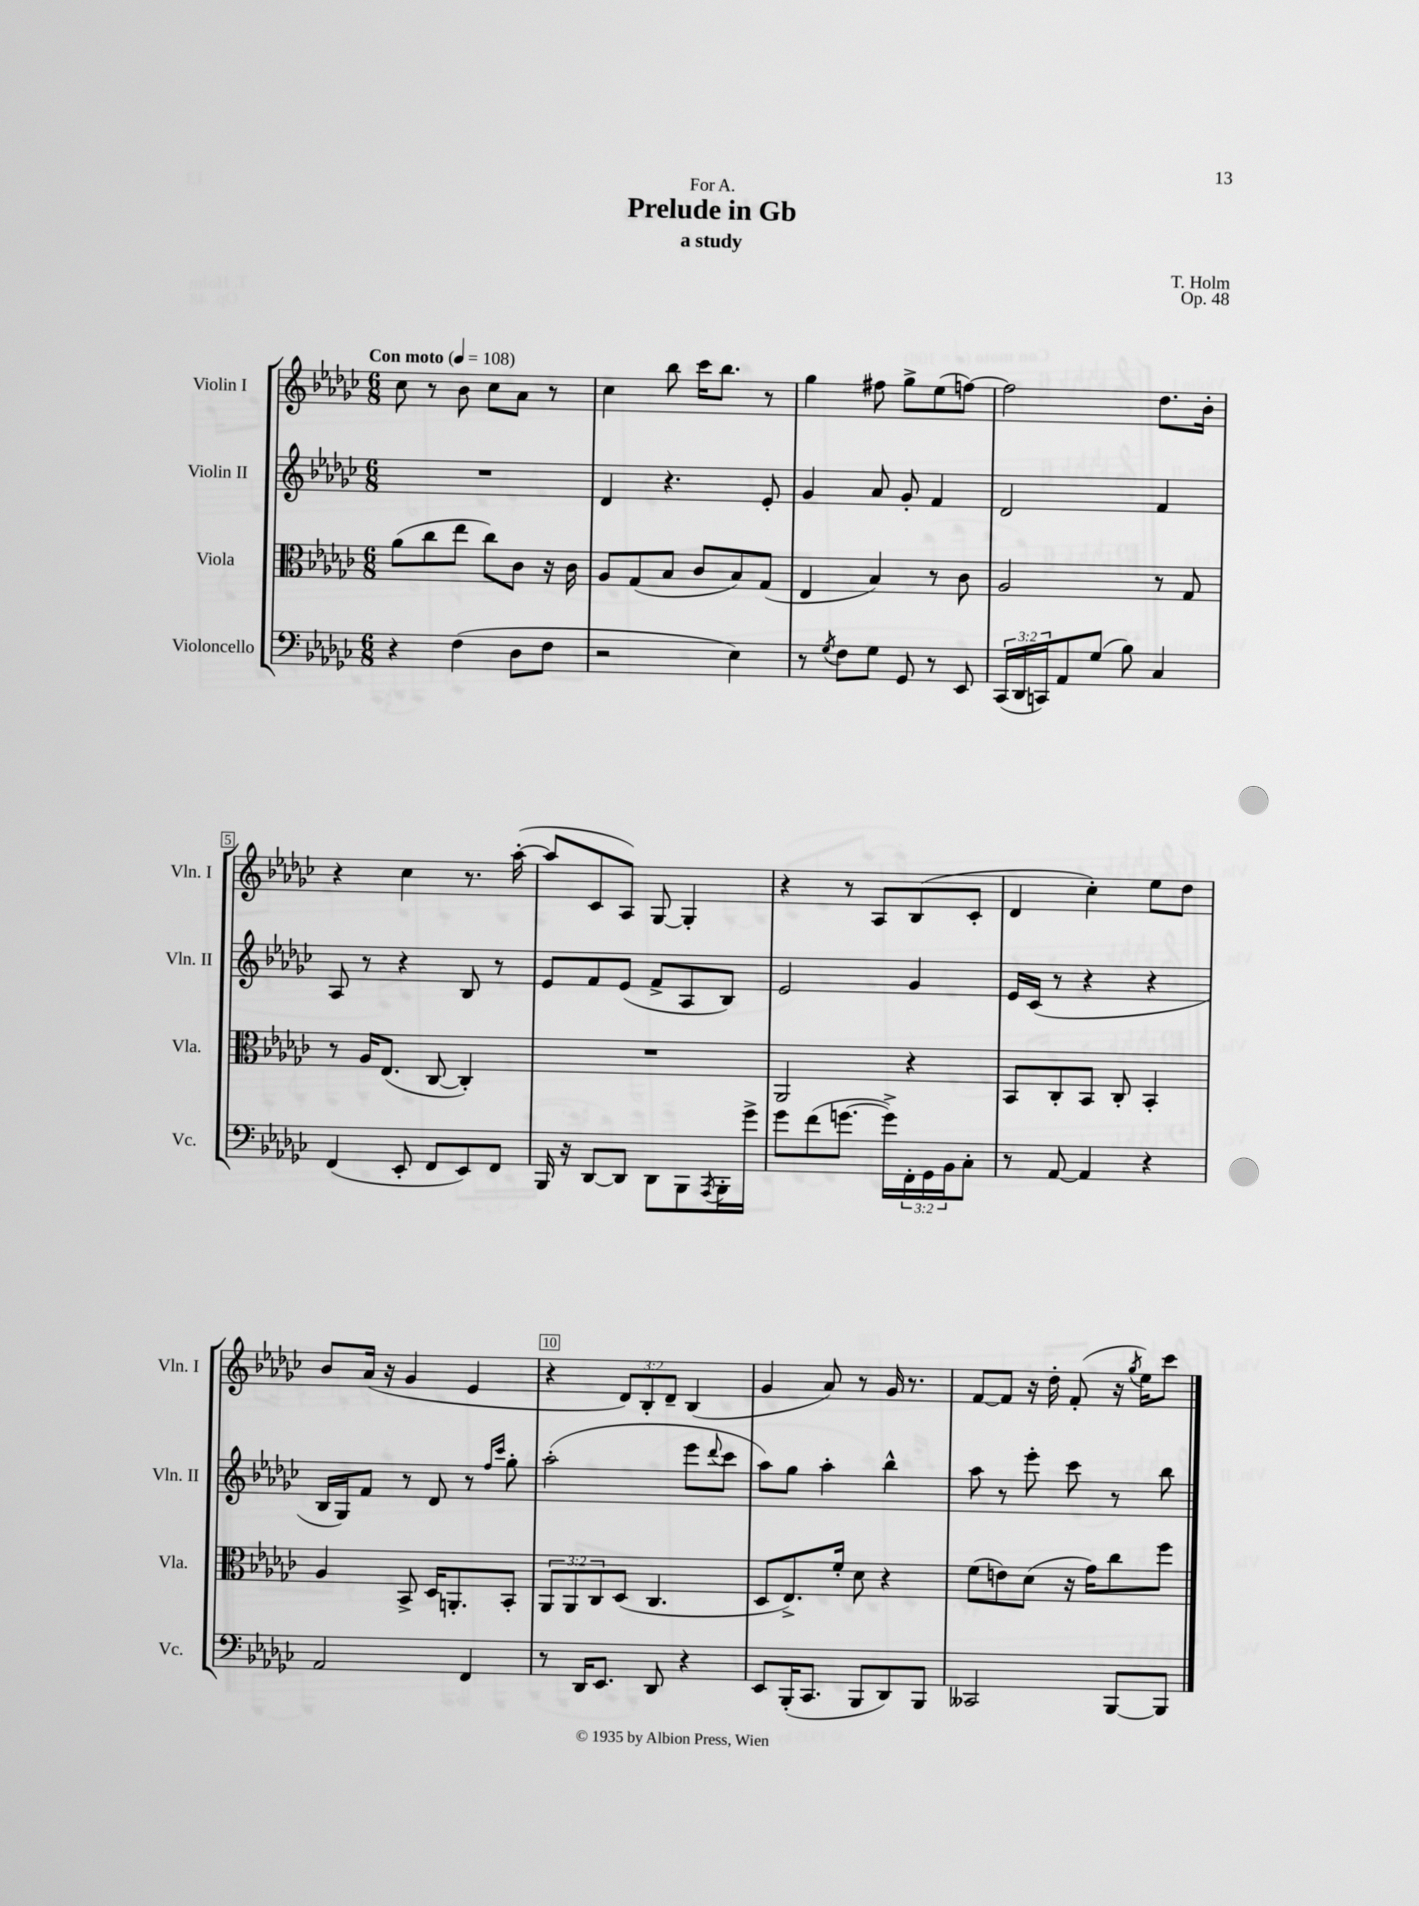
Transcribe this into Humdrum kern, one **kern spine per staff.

**kern	**kern	**kern	**kern
*part4	*part3	*part2	*part1
*staff4	*staff3	*staff2	*staff1
*I"Violoncello	*I"Viola	*I"Violin II	*I"Violin I
*I'Vc.	*I'Vla.	*I'Vln. II	*I'Vln. I
*clefF4	*clefC3	*clefG2	*clefG2
*k[b-e-a-d-g-c-]	*k[b-e-a-d-g-c-]	*k[b-e-a-d-g-c-]	*k[b-e-a-d-g-c-]
*M6/8	*M6/8	*M6/8	*M6/8
*MM108	*MM108	*MM108	*MM108
=1	=1	=1	=1
!	!	!	!LO:TX:a:B:t=Con moto
4r	(8a-\L	2.r	8cc-\
.	8cc-\	.	8r
(4F\	8ee-\J	.	8b-\
.	8cc-\L)	.	8cc-\L
8D-\L	8c-\J	.	8a-\J
8F\J	16r	.	8r
.	16c-\	.	.
=2	=2	=2	=2
2r	8A-/L	4d-/	4cc-\
.	(8G-/	.	.
.	8B-/J	4.r	8bb-\
.	8c-/L	.	16ccc-\KL
.	.	.	8.bb-\J
4E-\)	8B-/)	.	.
.	(8G-/J	8e-'/	8r
=3	=3	=3	=3
8r	4E-/	4g-/	4gg-\
8qG-/	.	.	.
8F\L	.	.	.
8G-\J	4B-/)	8a-/	8ff#X\
8GG-/	.	8g-'/	8gg-^\L
8r	8r	4f/	(8ee-\
8EE-/	8c-\	.	[8ffn\J)
=4	=4	=4	=4
(24CC-/LL	2A-/	2d-/	2ff\]
24DD-/	.	.	.
24CCn/J)	.	.	.
8AA-/	.	.	.
(8G-/J	.	.	.
8B-\)	.	.	.
4C-/	8r	4f/	8.dd-\L
.	8G-/	.	.
.	.	.	16b-'\Jk
!!LO:LB:g=z
=5	=5	=5	=5
(4FF/	8r	8A-/	4r
.	16A-/KL	8r	.
.	(8.E-/J	.	.
8EE-'/	.	4r	4cc-\
8FF/L	[8C-/	.	.
8EE-/)	4C-'/])	8B-/	8.r
8FF/J	.	8r	.
.	.	.	([16aa-'\
=6	=6	=6	=6
16BBB-/	2.r	8e-/L	8aa-/L]
16r	.	.	.
[8DD-/L	.	8f/	8c-/
8DD-/J]	.	(8e-/J	8A-/J)
8DD-\L	.	8f^/L	[8G-/
8BBB-\	.	8A-/	4G-'/]
8qAAA-/	.	.	.
16BBB-'\L	.	8B-/J)	.
16g-^\JJ	.	.	.
=7	=7	=7	=7
8g-\L	2AA-/	2e-/	4r
(8f\	.	.	.
[8.gn\J	.	.	8r
.	.	.	8A-/L
16g^\LL])	.	.	.
24FF'\	4r	4g-/	(8B-/
24GG-\	.	.	.
24BB-\J	.	.	.
8C-'\J	.	.	8c-'/J
=8	=8	=8	=8
8r	8BB-/L	16e-/LL	4d-/
.	.	(16c-/JJ	.
[8AA-/	8C-'/	8r	.
4AA-/]	8BB-/J	4r	4cc-'\)
.	8C-'/	.	.
4r	4BB-'/	4r	8ee-\L
.	.	.	8dd-\J
!!LO:LB:g=z
=9	=9	=9	=9
2AA-/	4A-/	16B-/LL	8b-/L
.	.	16G-/J)	.
.	.	8f/J	(16a-/Jk
.	.	.	16r
.	8BB-^/	8r	4g-/
.	16D-/KL	8d-/	.
.	8.AAn'/	.	.
4FF/	.	8r	4e-/
.	.	16qqff/LL	.
.	.	16qqccc-/JJ	.
.	8BB-'/J	8gg-'\	.
=10	=10	=10	=10
8r	12AA-/L	(2aa-'\	4r
.	12AA-/	.	.
16DD-/KL	.	.	.
.	12C-/	.	.
8.EE-/J	.	.	.
.	(8D-/J	.	12d-/L)
.	.	.	12B-'/
8DD-/	4.C-/	.	.
.	.	.	12d-~/J
4r	.	8eee-\L	(4B-/
.	.	8qqddd-/	.
.	.	8ccc-\J	.
=11	=11	=11	=11
8EE-/L	8D-/L	8aa-\L)	4g-/
(16BBB-'/K	8.E-^/)	8gg-\J	.
8.CC-/J	.	.	.
.	.	4aa-'\	8a-/)
.	16f'/Jk	.	.
8BBB-/L	8d-\	.	8r
8DD-/)	4r	4bb-^^\	16g-/
.	.	.	8.r
8BBB-/J	.	.	.
=12	=12	=12	=12
2CC--X/	(8f\L	8aa-\	[8f/L
.	8en\)	8r	8f/J]
.	(8d-\J	8eee-'\	16r
.	.	.	16dd-'\
.	16r	8ccc-\	(8f'/
.	16g-\KL)	.	.
[8BBB-/L	8cc-\	8r	16r
.	.	.	8qgg-/
.	.	.	16ee-\KL)
8BBB-/J]	8ff\J	8bb-\	8ccc-\J
==	==	==	==
*-	*-	*-	*-
